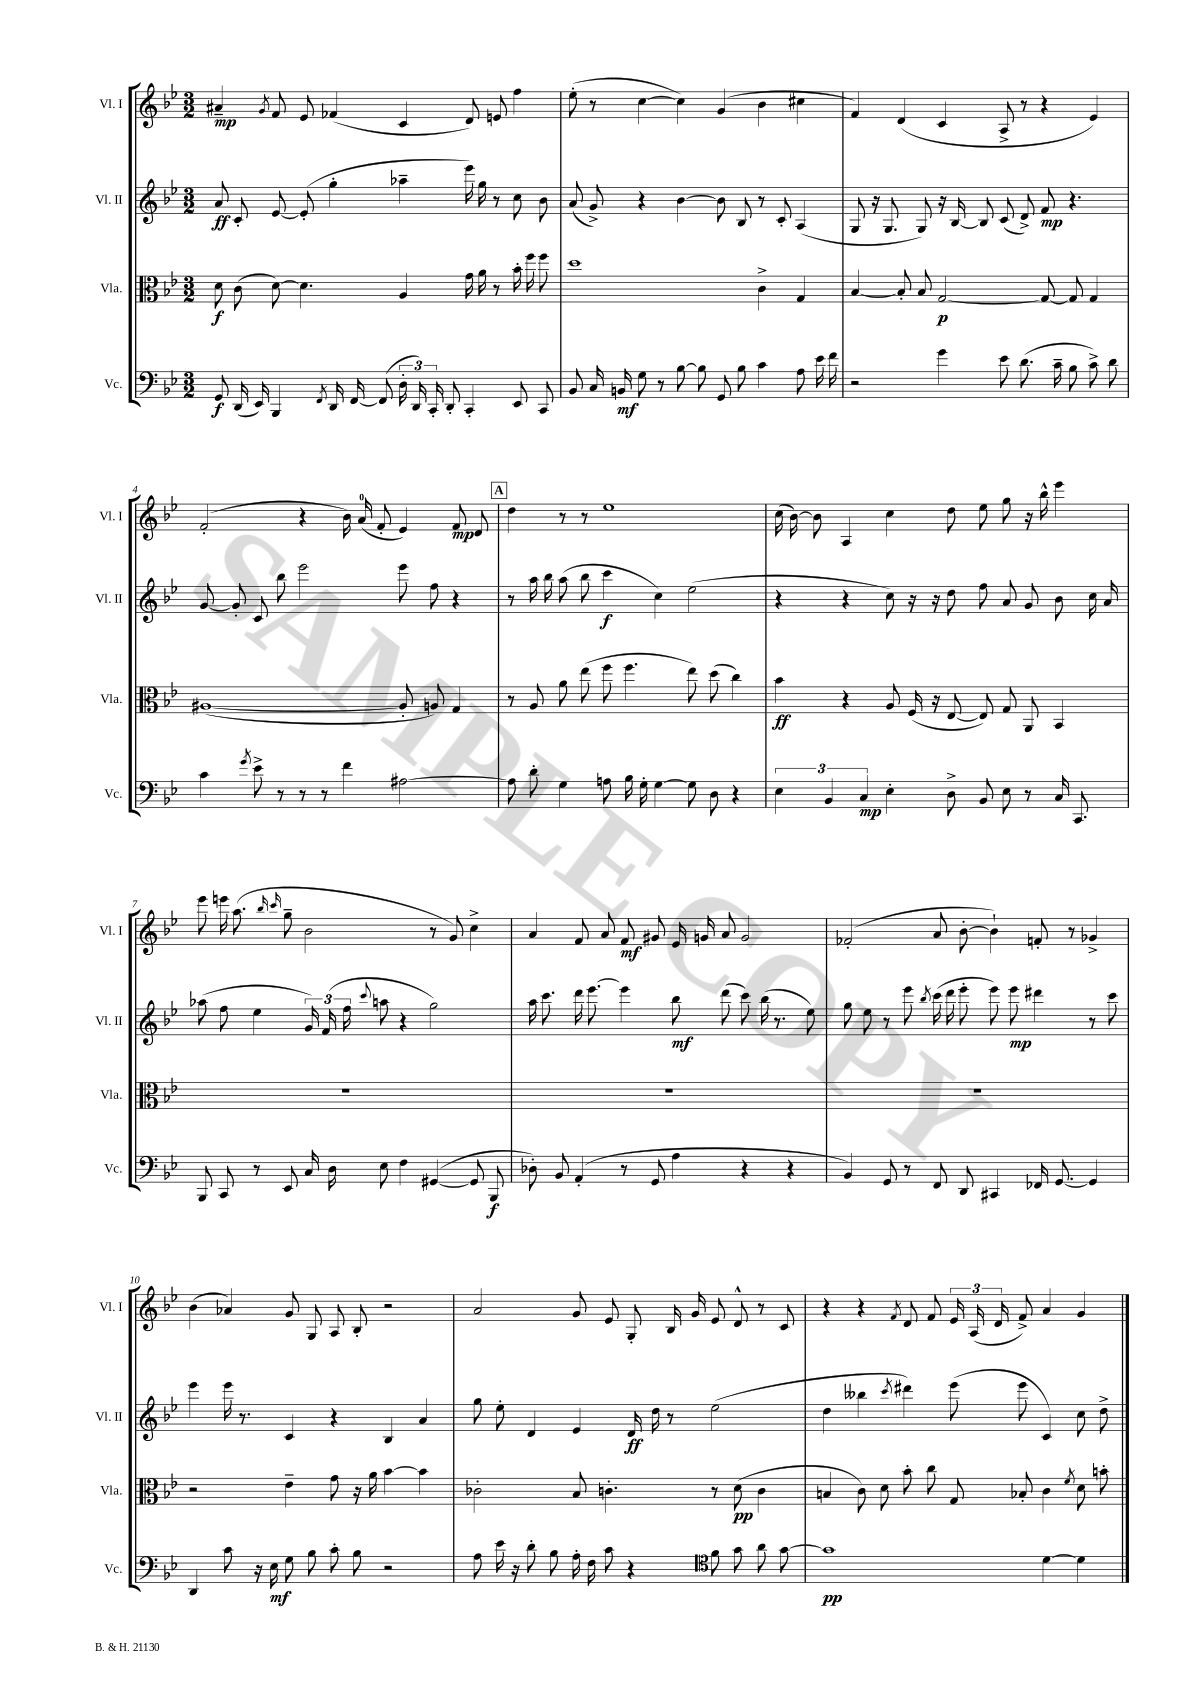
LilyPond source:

<<
\new StaffGroup <<
\new Staff = "s0" \with { instrumentName = "Vl. I" shortInstrumentName = "Vl. I" } {
    \clef treble \key bes \major \numericTimeSignature \time 3/2
    \autoBeamOff ais'4--\mp \acciaccatura { g'8 } f'8 ees'8 fes'4( c'4 d'8) e'8 f''4 |
    ees''8-.( r8 c''4~ c''4) g'4( bes'4 cis''4 |
    f'4) d'4( c'4 a8-> r8 r4 ees'4) |
    f'2-.( r4 bes'16) a'16-0( f'8-. ees'4) f'8\mp d'8 |
    \mark \markup { \box "A" } d''4 r8 r8 ees''1 |
    c''16( bes'16~) bes'8 a4 c''4 d''8 ees''8 g''8 r16 bes''16-^ ees'''4 |
    ees'''8 e'''16 a''8.( \grace { bes''16 c'''16 } g''8-- bes'2 r8 g'8) c''4-> |
    a'4 f'8 a'8 f'8\mf gis'8 ees'16 g'16 a'8 g'2 |
    fes'2-.( a'8 bes'8~-. bes'4-!) f'8-. r8 ges'4-> |
    bes'4( aes'4) g'8 g8 a8 bes8-. r2 |
    a'2 g'8 ees'8 g8-. bes16 g'16 ees'8 d'8-^ r8 c'8 |
    r4 r4 \acciaccatura { f'8 } d'8 f'8 \tuplet 3/2 { ees'16 a16( d'16 } f'8->) a'4 g'4 \bar "|." |
}
\new Staff = "s1" \with { instrumentName = "Vl. II" shortInstrumentName = "Vl. II" } {
    \clef treble \key bes \major \numericTimeSignature \time 3/2
    \autoBeamOff a'8\ff c'8-. ees'8~ ees'8-.( g''4-. aes''4-- ees'''16) g''16 r8 c''8 bes'8 |
    a'8( g'8->) r4 bes'4~ bes'8 bes8 r8 c'8-. a4( |
    g8 r16 g8. g8) r16 bes16~ bes8 c'8( d'8->) f'8\mp r4. |
    g'8~ g'8-. c'8 bes''8 ees'''2 ees'''8 f''8 r4 |
    \mark \markup { \box "A" } r8 a''16 bes''16 a''8( bes''8 c'''4\f c''4) ees''2( |
    r4 r4 c''8) r16 r16 d''8 f''8 a'8 g'8 bes'8 c''16 a'16 |
    aes''8( f''8 ees''4 \tuplet 3/2 { g'16) f'16( f''16 } \appoggiatura { c'''8 } a''8 r4 g''2) |
    a''16 c'''8. d'''16 ees'''8.~ ees'''4 bes''8\mf d'''8( c'''8) bes''16( r8. ees''8) |
    g''8 ees''8 r8 ees'''8 \acciaccatura { bes''8 } c'''16( d'''16 ees'''8-. ees'''8) ees'''8\mp dis'''4 r8 c'''8 |
    ees'''4 ees'''16 r8. c'4 r4 bes4 a'4 |
    g''8 ees''8-. d'4 ees'4 d'16\ff d''16 r8 ees''2( |
    d''4 beses''4 \acciaccatura { c'''8 } dis'''4) ees'''8( ees'''8 c'4) c''8 d''8-> \bar "|." |
}
\new Staff = "s2" \with { instrumentName = "Vla." shortInstrumentName = "Vla." } {
    \clef alto \key bes \major \numericTimeSignature \time 3/2
    \autoBeamOff d'8\f c'8( d'8~) d'4. a4 g'16 a'16 r8 bes'16-. f''16 f''8 |
    d''1 c'4-> g4 |
    bes4~ bes8-. bes8 g2~\p g8~ g8 g4 |
    ais1~( ais8-. a8) g4 |
    \mark \markup { \box "A" } r8 a8 a'8 ees''8( f''8 f''4. ees''8) d''8( c''4) |
    bes'4\ff r4 a8 f16( r16 ees8~ ees8) g8 a,8 bes,4 |
    R1. |
    R1. |
    R1. |
    r2 ees'4-- g'8 r16 a'16 bes'4~ bes'4 |
    ces'2-. bes8 c'4.-. r8 d'8\pp( c'4 |
    b4 c'8) d'8 bes'8-. c''8 g8 bes8-. c'4 \acciaccatura { f'8 } d'8 b'8-. \bar "|." |
}
\new Staff = "s3" \with { instrumentName = "Vc." shortInstrumentName = "Vc." } {
    \clef bass \key bes \major \numericTimeSignature \time 3/2
    \autoBeamOff g,8\f d,16( ees,16) bes,,4 \acciaccatura { f,8 } d,16 f,16~ f,8( \tuplet 3/2 { d16-. d,16) c,16-. } d,8-. c,4-. ees,8 c,8 |
    bes,8 c16 b,16\mf g8 r8 bes8~ bes8 g,8 bes8 c'4 a8 ees'16 f'16 |
    r2 g'4 ees'8 d'8.( c'16-- bes8 c'8->) d'8 |
    c'4 \acciaccatura { g'8 } ees'8-> r8 r8 r8 f'4 ais2~ |
    \mark \markup { \box "A" } ais8 d'8-. g4 a8 bes16 g16-. g4~ g8 d8 r4 |
    \tuplet 3/2 { ees4 bes,4 c4\mp } ees4-. d8-> bes,8 ees8 r8 c16 c,8. |
    bes,,8 c,8 r8 ees,8 c16 d16 ees8 f4 gis,4~( gis,8 bes,,8\f |
    des8-.) bes,8 a,4-.( r8 g,8 a4 r4 r4 |
    bes,4) g,8 r8 f,8 d,8 cis,4 fes,16 g,8.~ g,4 |
    d,4 c'8 r16 ees16\mf g8 bes8 c'8-. bes8 r2 |
    a8 ees'16 r16 d'8-. bes8 a16-. f16 c'8 r4 \clef tenor f'8 g'8 a'8 g'8~ |
    g'1\pp d'4~ d'4 \bar "|." |
}
>>
>>
